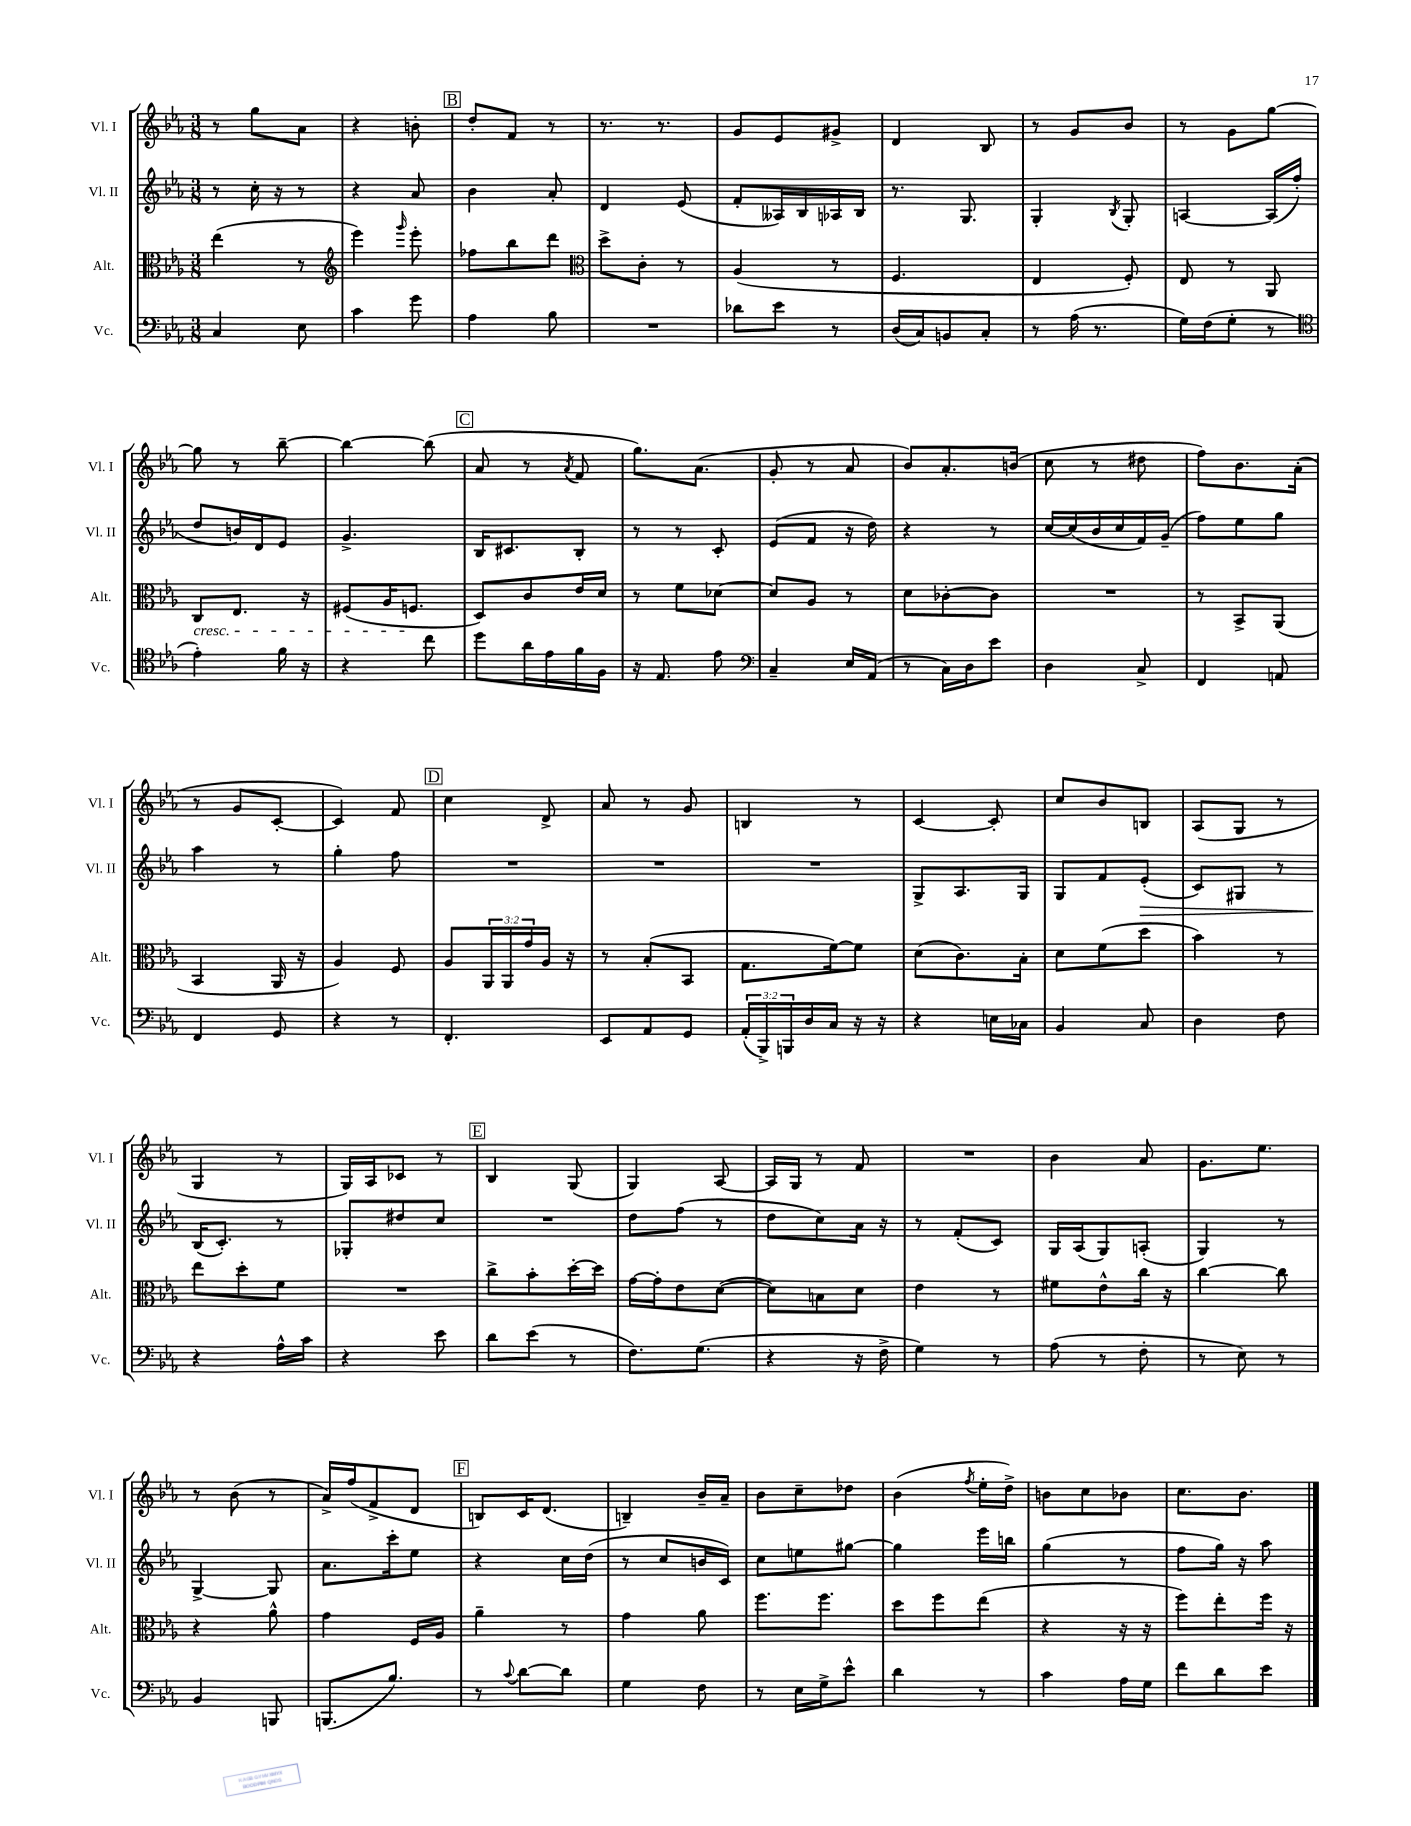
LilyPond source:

<<
\new StaffGroup <<
\new Staff = "s0" \with { instrumentName = "Vl. I" shortInstrumentName = "Vl. I" } {
    \clef treble \key ees \major \numericTimeSignature \time 3/8
    r8 g''8 aes'8 |
    r4 b'8-. |
    \mark \markup { \box "B" } d''8-. f'8 r8 |
    r8. r8. |
    g'8 ees'8 gis'8-> |
    d'4 bes8 |
    r8 g'8 bes'8 |
    r8 g'8 g''8~ |
    g''8 r8 bes''8~-- |
    bes''4~ bes''8( |
    \mark \markup { \box "C" } aes'8 r8 \acciaccatura { aes'8 } f'8 |
    g''8.) aes'8.( |
    g'8-. r8 aes'8 |
    bes'8) aes'8.-. b'16( |
    c''8 r8 dis''8 |
    f''8) bes'8. aes'16-.( |
    r8 g'8 c'8~-. |
    c'4) f'8 |
    \mark \markup { \box "D" } c''4 d'8-> |
    aes'8 r8 g'8 |
    b4 r8 |
    c'4~ c'8-. |
    c''8 bes'8 b8 |
    aes8( g8 r8 |
    g4 r8 |
    g16) aes16 ces'8 r8 |
    \mark \markup { \box "E" } bes4 g8( |
    g4) aes8~ |
    aes16 g16 r8 f'8 |
    R4. |
    bes'4 aes'8 |
    g'8. ees''8. |
    r8 bes'8( r8 |
    aes'16->) f''16( f'8-> d'8 |
    \mark \markup { \box "F" } b8) c'16 d'8.( |
    b4--) bes'16-- aes'16-- |
    bes'8 c''8-- des''8 |
    bes'4( \acciaccatura { f''8 } ees''16-. d''16->) |
    b'8 c''8 bes'8 |
    c''8. bes'8. \bar "|." |
}
\new Staff = "s1" \with { instrumentName = "Vl. II" shortInstrumentName = "Vl. II" } {
    \clef treble \key ees \major \numericTimeSignature \time 3/8
    r8 c''16-. r16 r8 |
    r4 aes'8 |
    \mark \markup { \box "B" } bes'4 aes'8-. |
    d'4 ees'8( |
    f'8-. aeses16) bes16 aes16 bes16 |
    r8. g8. |
    g4-. \acciaccatura { bes8 } g8-. |
    a4~ a16( f''16-. |
    d''8 b'16) d'16 ees'8 |
    g'4.-> |
    \mark \markup { \box "C" } bes16 cis'8. bes8-. |
    r8 r8 c'8-. |
    ees'8( f'8 r16 d''16) |
    r4 r8 |
    c''16~ c''16( bes'16 c''16 f'16) g'16--( |
    f''8) ees''8 g''8 |
    aes''4 r8 |
    g''4-. f''8 |
    \mark \markup { \box "D" } R4. |
    R4. |
    R4. |
    g8-> aes8. g16 |
    g8 f'8 ees'8-.\>( |
    c'8) gis8 r8 |
    bes16\!( c'8.-.) r8 |
    ges8-. dis''8 c''8 |
    \mark \markup { \box "E" } R4. |
    d''8 f''8( r8 |
    d''8 c''8) aes'16 r16 |
    r8 f'8-.( c'8) |
    g16 aes16( g8) a8-.( |
    g4) r8 |
    g4~-> g8 |
    aes'8. c'''16-. ees''8 |
    \mark \markup { \box "F" } r4 c''16 d''16( |
    r8 c''8 b'16 c'16) |
    c''8 e''8 gis''8~ |
    gis''4 ees'''16 b''16 |
    g''4( r8 |
    f''8 g''16) r16 aes''8 \bar "|." |
}
\new Staff = "s2" \with { instrumentName = "Alt." shortInstrumentName = "Alt." } {
    \clef alto \key ees \major \numericTimeSignature \time 3/8 \override Staff.TupletNumber.text = #tuplet-number::calc-fraction-text
    ees''4( r8 |
    \clef treble ees'''4) \grace { g'''16 } ees'''8-. |
    \mark \markup { \box "B" } fes''8 bes''8 d'''8 |
    \clef alto d''8-> c'8-. r8 |
    aes4( r8 |
    f4. |
    ees4 f8-.) |
    ees8 r8 aes,8 |
    c8\cresc ees8. r16 |
    fis8( aes16 f8.\! |
    \mark \markup { \box "C" } d8) c'8 ees'16 d'16 |
    r8 f'8 des'8~ |
    des'8 aes8 r8 |
    d'8 ces'8~-. ces'8 |
    R4. |
    r8 bes,8-> aes,8( |
    bes,4 aes,16 r16 |
    aes4) f8 |
    \mark \markup { \box "D" } aes8 \tuplet 3/2 { aes,16 aes,16 g'16 } aes16 r16 |
    r8 bes8-.( bes,8 |
    g8. f'16~) f'8 |
    d'8( c'8.) bes16-. |
    d'8 f'8( d''8 |
    bes'4) r8 |
    ees''8 d''8-. f'8 |
    R4. |
    \mark \markup { \box "E" } c''8-> bes'8-. d''16~-. d''16 |
    g'16~ g'16-. ees'8 d'8~( |
    d'8) b8 d'8 |
    ees'4 r8 |
    fis'8 ees'8-^ c''16 r16 |
    c''4~ c''8 |
    r4 aes'8-^ |
    g'4 f16 aes16 |
    \mark \markup { \box "F" } aes'4-- r8 |
    g'4 aes'8 |
    f''8. f''8. |
    d''8 f''8 ees''8( |
    r4 r16 r16 |
    f''8) ees''8-. f''16 r16 \bar "|." |
}
\new Staff = "s3" \with { instrumentName = "Vc." shortInstrumentName = "Vc." } {
    \clef bass \key ees \major \numericTimeSignature \time 3/8 \override Staff.TupletNumber.text = #tuplet-number::calc-fraction-text
    c4 ees8 |
    c'4 g'8 |
    \mark \markup { \box "B" } aes4 bes8 |
    R4. |
    des'8 ees'8 r8 |
    d16( c16) b,8 c8-. |
    r8 aes16( r8. |
    g16) f16( g8-. r8 |
    \clef tenor ees'4-.) f'16 r16 |
    r4 c''8 |
    \mark \markup { \box "C" } d''8 aes'16 ees'16 f'16 f16 |
    r16 ees8. ees'8 |
    \clef bass c4-- ees16 aes,16( |
    r8 c16) d16 ees'8 |
    d4 c8-> |
    f,4 a,8 |
    f,4 g,8 |
    r4 r8 |
    \mark \markup { \box "D" } f,4.-. |
    ees,8 aes,8 g,8 |
    \tuplet 3/2 { aes,16-.( bes,,16->) b,,16 } d16 c16 r16 r16 |
    r4 e16 ces16 |
    bes,4 c8 |
    d4 f8 |
    r4 aes16-^ c'16 |
    r4 ees'8 |
    \mark \markup { \box "E" } d'8 ees'8( r8 |
    f8.) g8.( |
    r4 r16 f16-> |
    g4) r8 |
    aes8( r8 f8-. |
    r8 ees8) r8 |
    bes,4 b,,8 |
    b,,8.( bes8.) |
    \mark \markup { \box "F" } r8 \appoggiatura { c'8 } d'8~ d'8 |
    g4 f8 |
    r8 ees16 g16-> ees'8-^ |
    d'4 r8 |
    c'4 aes16 g16 |
    f'8 d'8 ees'8 \bar "|." |
}
>>
>>
\layout { \context { \Score \remove "Bar_number_engraver" } }
